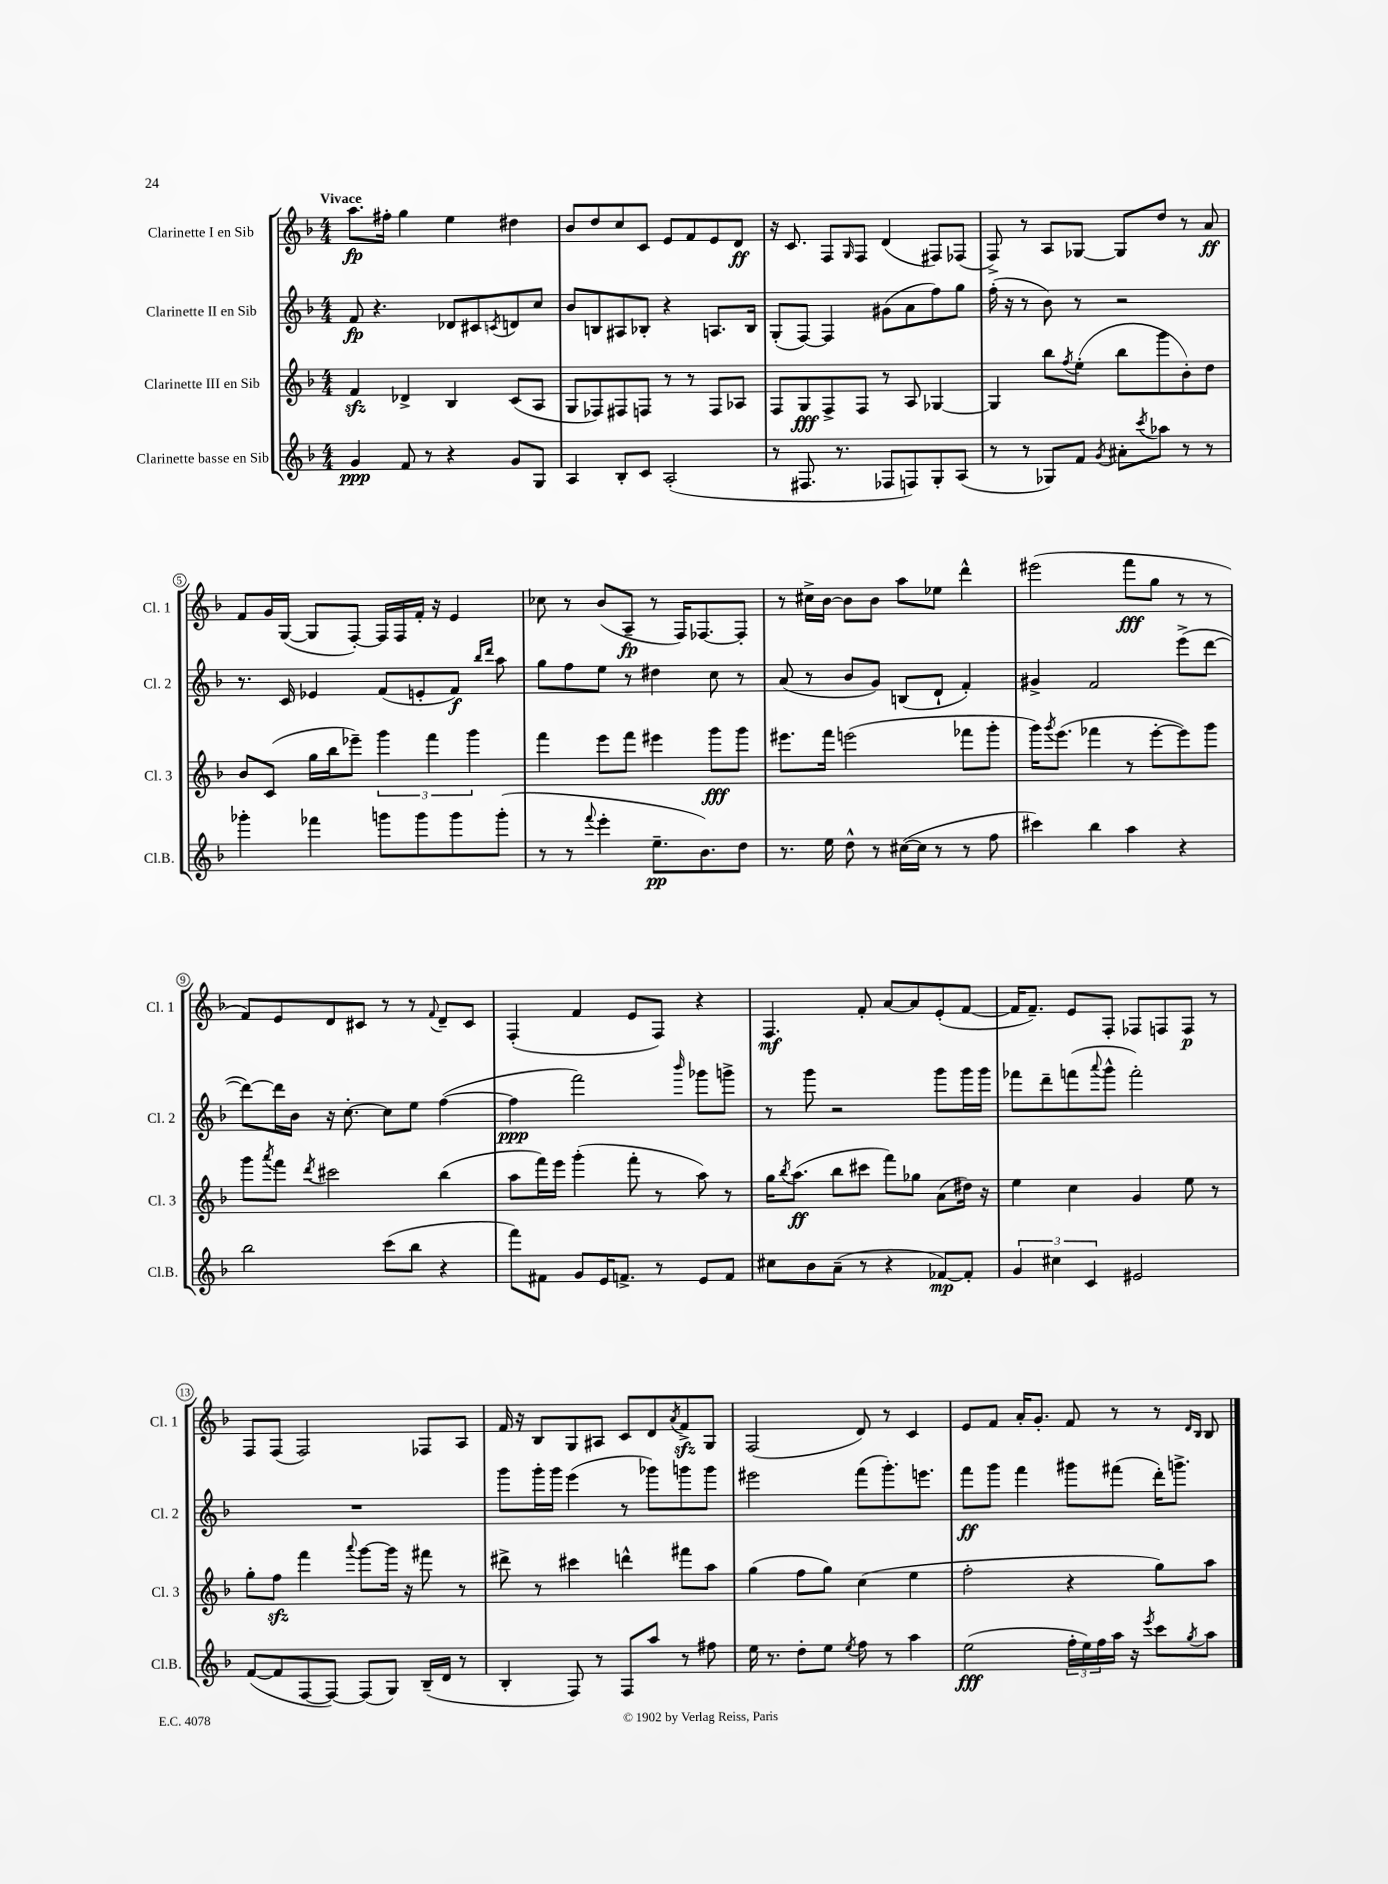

**kern	**kern	**kern	**kern
*staff4	*staff3	*staff2	*staff1
*clefG2	*clefG2	*clefG2	*clefG2
*k[b-]	*k[b-]	*k[b-]	*k[b-]
*M4/4	*M4/4	*M4/4	*M4/4
4g	4f	8f	8.aa
.	.	4.r	.
.	.	.	16ff#'
8f	4d-^	.	4gg
8r	.	.	.
4r	4B-	8d-	4ee
.	.	8c#	.
.	.	8qc	.
8g	(8c	8d	4dd#
8G	8A	8cc	.
=	=	=	=
4A	8G	8b-	8b-
.	8F-)	8B	8dd
8B-'	8F#	8A#	8cc
8c	8F	8B-'	8c
(2A'	8r	4r	8e
.	8r	.	8f
.	8F	8.A	8e
.	8A-	.	8d
.	.	16B-	.
=	=	=	=
8r	8F	(8G'	16r
.	.	.	8.c
8.F#	8G	[8F)	.
.	8F^	4F]	8F
8.r	.	.	.
.	.	.	16qqG
.	8F	.	8F
8F-	8r	(8g#	(4d
8F)	8A	8a	.
8G'	[4G-	8ff)	8F#)
(8A	.	8gg	(8F-
=	=	=	=
8r	4G-]	(16ff'	8F^)
.	.	16r	.
8r	.	8r	8r
8G-)	8bb-	8b-)	8A
.	8qff	.	.
8f	(8ee'	8r	[8G-
8qg	.	.	.
8a#'	8bb-	2r	8G-]
8qccc	.	.	.
8aa-	8ggg	.	8dd
8r	8b-')	.	8r
8r	8dd	.	8a
=	=	=	=
4ggg-'	8b-	8.r	8f
.	(8c	.	16g
.	.	16c	([16G
4fff-	16gg	4e-	8G]
.	16bb-	.	.
.	8eee-~)	.	[8F')
8ggg	6ggg	(8f	16F]
.	.	.	16F
8ggg	.	8e'	16f'
.	6fff	.	.
.	.	.	16r
8ggg	.	8f)	4e
.	6ggg	.	.
.	.	16qqbb-	.
.	.	16qqddd	.
(8ggg'	.	8aa	.
=	=	=	=
8r	4fff	8gg	8cc-
8r	.	8ff	8r
8qqfff	.	.	.
4eee'	8eee	8ee	(8b-
.	8fff	8r	8A~
8.ee~	4eee#	4dd#	8r
.	.	.	16F)
8.b-)	.	.	[8.F-
.	8ggg	8cc	.
8dd	8ggg	8r	8F-']
=	=	=	=
8.r	8.eee#	(8a	8r
.	.	8r	16cc#^
16ee	16fff	.	[16b-
8dd^^	(2eee	8b-	8b-]
8r	.	8g)	8b-
([16cc#	.	(8B	8aa
16cc#]	.	.	.
8r	.	8d`	8ee-
8r	8fff-	4f')	4ddd^^
8ff	8ggg'	.	.
=	=	=	=
4ccc#)	16ggg)	4g#^	(2eee#
.	8qggg	.	.
.	(8.eee	.	.
4bb-	4fff-	2f	.
4aa	8r	.	8fff
.	[8eee'	.	8gg
4r	8eee])	(8eee^	8r
.	8ggg	[8ddd	8r
=	=	=	=
2bb-	8ggg	8ddd_)	8f)
.	8qaaa	.	.
.	8fff	16ddd]	8e
.	.	16b-	.
.	8qddd	.	.
.	2ccc#	16r	8d
.	.	[8.cc'	.
.	.	.	8c#
(8ccc	.	8cc]	8r
8bb-	.	8ee	8r
.	.	.	8qqf
4r	(4bb-	([4ff	8d~
.	.	.	8c#
=	=	=	=
8fff)	8aa	4ff]	(4F'
8f#	16fff)	.	.
.	16eee	.	.
8g	(4ggg'	2fff)	4f
16e	.	.	.
8.f^	.	.	.
.	8fff'	.	8e
8r	8r	.	8F)
.	.	16qqbbb-	.
8e	8aa)	8ggg-	4r
8f	8r	8ggg^	.
=	=	=	=
8cc#	16gg	8r	4.F
.	8qbb-	.	.
.	(8.aa	.	.
8b-	.	8ggg	.
(8a~	8bb-	2r	.
8r	8ccc#	.	8f'
4r	8fff)	.	[8a
.	8gg-	.	8a]
[8f-)	(8a	8ggg	(8e'
8f-']	16dd#)	16ggg	[8f
.	16r	16ggg	.
=	=	=	=
6g	4ee	8fff-	16f]
.	.	.	8.f~)
.	.	8ddd~	.
6cc#	.	.	.
.	4cc	(8fff	8e
6c	.	.	.
.	.	8qqaaa	.
.	.	8ggg^^	8F'
2e#	4g	2fff')	8F-
.	.	.	8F
.	8ee	.	8F
.	8r	.	8r
=	=	=	=
([8f	8gg'	1r	8F
8f]	8ff	.	(8F
[8F	4fff	.	2F)
8F_)	.	.	.
.	8qqaaa	.	.
(8F]	[8ggg	.	.
8G)	16ggg]	.	.
.	16r	.	.
(16B-~	8fff#	.	8F-
16d	.	.	.
8r	8r	.	8A
=	=	=	=
4B-'	8ddd#^	8ggg	16f
.	.	.	16r
.	8r	16ggg'	8B-
.	.	16ggg	.
8F)	4ccc#	(4eee	8G
8r	.	.	8A#
8F	4ddd^^	8r	8c
8aa	.	8ggg-)	8d
.	.	.	8qa
8r	8fff#	8ggg	8f^
8ff#	8aa	8ggg	8G
=	=	=	=
16ee	(4gg	2eee#	(2F
8.r	.	.	.
8dd'	8ff	.	.
8ee	8gg)	.	.
8qee	.	.	.
8ff	(4cc	(8fff	8d)
8r	.	8.ggg')	8r
4aa	4ee	.	4c
.	.	8.eee	.
=	=	=	=
(2ee	2ff'	8fff	8e
.	.	8ggg	8f
.	.	4fff	16a'
.	.	.	8.g'
24ff'	4r	8ggg#	8f
24ee)	.	.	.
24ff	.	.	.
16aa	.	(8fff#	8r
16r	.	.	.
8qeee	.	.	.
8ccc	8gg)	16ddd')	8r
.	.	8.ggg^	.
.	.	.	16qqd
8qgg	.	.	16qqB-
8aa	8aa	.	8B-
==	==	==	==
*-	*-	*-	*-
